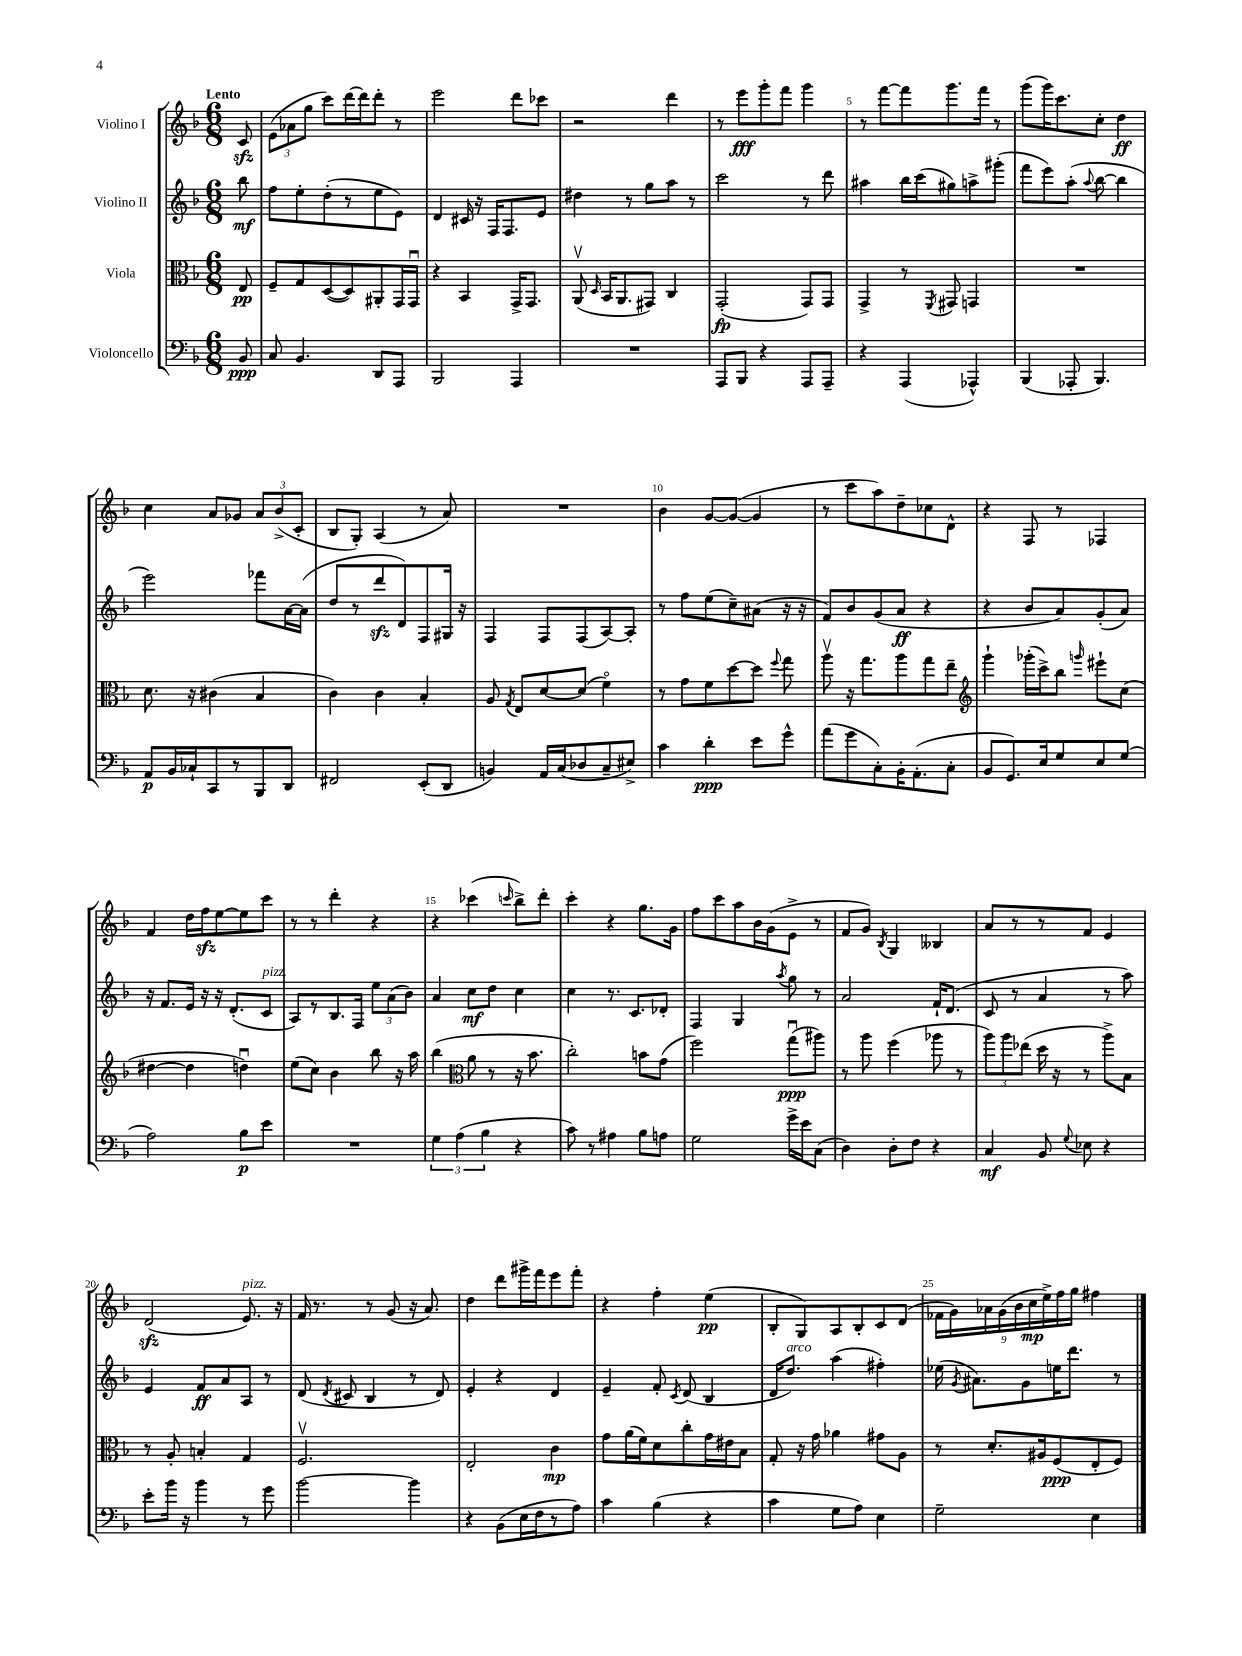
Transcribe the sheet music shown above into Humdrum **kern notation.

**kern	**kern	**kern	**kern
*staff4	*staff3	*staff2	*staff1
*clefF4	*clefC3	*clefG2	*clefG2
*k[b-]	*k[b-]	*k[b-]	*k[b-]
*M6/8	*M6/8	*M6/8	*M6/8
8BB-/	8E/	8bb-\	8c/
=	=	=	=
8C/	8F~/L	8ff\L	(12e\L
.	.	.	12a-\
4.BB-/	8G/	8ee'\	.
.	.	.	12gg\J
.	([8D/	(8dd'\	8ccc\L)
.	8D/])	8r	[16ddd\L
.	.	.	16ddd\]J
8DD/L	8AA#'/	8ee\	8ddd'\J
8AAA/J	16GG/L	8e\J)	8r
.	16GGu/JJ	.	.
=	=	=	=
2BBB-/	4r	4d/	2eee\
.	4BB-/	16c#/	.
.	.	16r	.
.	.	16F/LK	.
.	.	8.F/	.
4AAA/	16GG^/LK	.	8ddd\L
.	8.GG/J	.	.
.	.	8e/J	8ccc-\J
=	=	=	=
2.r	(8AAv/	4dd#\	2r
.	16qqD/	.	.
.	16BB-/LK	.	.
.	8.AA/	.	.
.	.	8r	.
.	8GG#/J)	8gg\L	.
.	4C/	8aa\J	4ddd\
.	.	8r	.
=	=	=	=
8AAA/L	(2GG'/	2ccc\	8r
8BBB-/J	.	.	8eee\L
4r	.	.	8ggg'\
.	.	.	8fff\J
8AAA/L	8GG/L)	8r	4ggg\
8AAA~/J	8GG/J	8ddd\	.
=	=	=	=
4r	4GG^/	4aa#\	8r
.	.	.	[8fff\L
(4AAA/	8r	16bb-\LL	8fff\]
.	.	(16ccc\J	.
.	8qFF/	.	.
.	8GG#/	8gg#\)	8.ggg\
4AAA-^^/)	4GG/	8aa^\	.
.	.	.	16fff\Jk
.	.	(8ggg#'\J	8r
=	=	=	=
(4BBB-/	2.r	8fff\L	(8ggg\L
.	.	8eee\)	16ggg\K)
.	.	.	8.ccc\
8AAA-'/	.	(8aa'\J	.
.	.	8qqaa/	.
4.BBB-/)	.	[8bb-\	8cc'\J
.	.	4bb-\]	4dd\
=	=	=	=
8AA/L	8.d\	2eee\)	4cc\
16BB-/L	.	.	.
16C-`/J	16r	.	.
8CC/	(4c#\	.	8a/L
8r	.	.	8g-/J
8BBB-/	4B-/	8fff-\L	12a/L
.	.	.	(12b-^/
8DD/J	.	[16a\L	.
.	.	.	12c'/J
.	.	(16a\]JJ	.
=	=	=	=
2FF#/	4c\)	8dd/L	8B-/L
.	.	8r	8G'/J)
.	4c\	8ddd/	(4A/
.	.	8d/)	.
(8EE'/L	4B-'/	8F/	8r
8DD/J	.	16G#/Jk	8a/)
.	.	16r	.
=	=	=	=
4BB/)	8A/	4F/	2.r
.	8qG/	.	.
.	8E/L	.	.
16AA/LL	[8d/	8F/L	.
(16C/J	.	.	.
8D-/	(8d/]J	(8F/	.
8C~/	4fo\)	[8A/)	.
8E#^/J)	.	8A'/]J	.
=	=	=	=
4c\	8r	8r	4b-\
.	8g\L	8ff\L	.
4d'\	8f\	(8ee\	[8g/L
.	[8dd\	8cc~\)	(8g/_J
8e\L	8dd\]J	(8a#\J	4g/]
.	8qqff/	.	.
8g^^\J	8gg\	16r	.
.	.	16r	.
=	=	=	=
(8a\L	8aav\	8f/L)	8r
8g\	16r	8b-/	8ccc\L
.	8.gg\L	.	.
8C'\)	.	(8g/	8aa\)
16BB-'\K	8aa\	8a/J	8dd~\
(8.AA'\	.	.	.
.	8gg\	4r	8cc-\
8C'\J	8ee~\J	.	8d^^\J
=	=	=	=
*	*clefG2	*	*
8BB-/L	4ggg`\	4r	4r
8.GG/)	.	.	.
.	(16ggg-'\LL	8b-/L	8F/
16E/k	16ccc^\J)	.	.
8G/	8bb-\J	8a/)	8r
.	16qqggg/	.	.
8E/	8eee#`\L	(8g'/	4F-/
(8G/J	(8cc\J	8a/J)	.
=	=	=	=
2A\)	[4dd#\	16r	4f/
.	.	8.f/L	.
.	4dd#\]	16e/Jk	16dd\LL
.	.	16r	16ff\J
.	.	16r	[8ee\
.	.	(8.d'/L	.
8B-\L	4ddu\)	.	8ee\]
8e\J	.	8c/J	8ccc\J
=	=	=	=
2.r	(8ee\L	8A/L)	8r
.	8cc\J)	8r	8r
.	4b-\	8.B-/	4ddd'\
.	.	16F/Jk	.
.	8bb-\	12ee\L	4r
.	.	(12a\	.
.	16r	.	.
.	.	12b-\J)	.
.	16aa\	.	.
=	=	=	=
6G\	(4bb-\	4a/	4r
(6A\	.	.	.
*	*clefC3	*	*
.	8a\	8cc\L	(4ccc-\
6B-\	.	.	.
.	8r	8dd\J	.
.	.	.	16qqccc/
4r	16r	4cc\	8bb-^\L)
.	8.b-\	.	.
.	.	.	8ddd'\J
=	=	=	=
8c\)	2cc'\)	4cc\	4ccc'\
8r	.	.	.
4A#\	.	8.r	4r
.	.	8.c/L	.
8B-\L	8b\L	.	8.gg\L
8A\J	(8g\J	8d-'/J	.
.	.	.	16g\Jk
=	=	=	=
2G\	2ff\)	4F/	8ff\L
.	.	.	8ccc\
.	.	4G/	8aa\
.	.	.	16b-\L
.	.	.	(16g\J
.	.	8qaa/	.
16g^\LL	(8ggu\L	8gg\	8e^\J
16e\J	.	.	.
(8C\J	8aa#\J)	8r	8r
=	=	=	=
4D\)	8r	2a/	8f/L
.	8aa\	.	8g/J)
.	.	.	8qB-/
8D'\L	(4ff\	.	4G/
8F\J	.	.	.
4r	8aa-\	16f`/LK	4B--/
.	.	(8.d/J	.
.	8r	.	.
=	=	=	=
4C/	12aa\L)	8c/	8a/L
.	12aa\	.	.
.	.	8r	8r
.	(12ee-\J	.	.
8BB-/	16dd\	4a/	8r
.	16r	.	.
8qqG/	.	.	.
8E-\	8r	.	8f/J
4r	8aa^\L)	8r	4e/
.	8B-\J	8aa\)	.
=	=	=	=
8e'\L	8r	4e/	(2d/
16b-\Jk	8A'/	.	.
16r	.	.	.
4b-\	4B'/	8f/L	.
.	.	8a/	.
8r	4G/	8A/J	8.e/)
8g\	.	8r	.
.	.	.	16r
=	=	=	=
[2b-\	2.Fv/	(8d/	16f/
.	.	.	8.r
.	.	8qd/	.
.	.	8c#/	.
.	.	4B-/	8r
.	.	.	(8g/
4b-\]	.	8r	16r
.	.	.	8.a/)
.	.	8d/)	.
=	=	=	=
4r	2E'/	4e'/	4dd\
(8BB-\L	.	4r	8ddd\L
16E\L	.	.	16ggg#^\L
16F\J	.	.	16fff\J
8r	4c\	4d/	8eee\
8A\J)	.	.	8fff'\J
=	=	=	=
4c\	8g\L	4e~/	4r
.	(16a\L	.	.
.	16f\J)	.	.
(4B-\	8d\	8f'/	4ff'\
.	.	8qc/	.
.	8cc'\	(8d/	.
4r	16g\L	4B-/	(4ee\
.	16e#\J	.	.
.	8B-\J	.	.
=	=	=	=
4c\	8G'/	16d/LK	8B-'/L
.	.	8.dd/J)	.
.	16r	.	8G/)
.	16g\	.	.
8G\L	4a-\	(4aa\	8A/
8A\J)	.	.	8B-'/
4E\	8g#\L	4ff#'\)	8c/
.	8A\J	.	(8d/J
=	=	=	=
2G~\	8r	(16ee-\	18f-\LL
.	.	.	18g\)
.	.	8qg/	.
.	.	8.a#\L)	.
.	.	.	18a-\
.	8.d'/L	.	.
.	.	.	(18g\
.	.	.	18b-\
.	.	8g\	.
.	.	.	18cc\
.	16A#/k	.	.
.	.	.	18ee^\)
.	(8F/	16ee\K	.
.	.	.	18ff\
.	.	8.ddd\J	.
.	.	.	18gg\JJ
4E\	8E'/	.	4ff#\
.	8F/J)	8r	.
==	==	==	==
*-	*-	*-	*-
